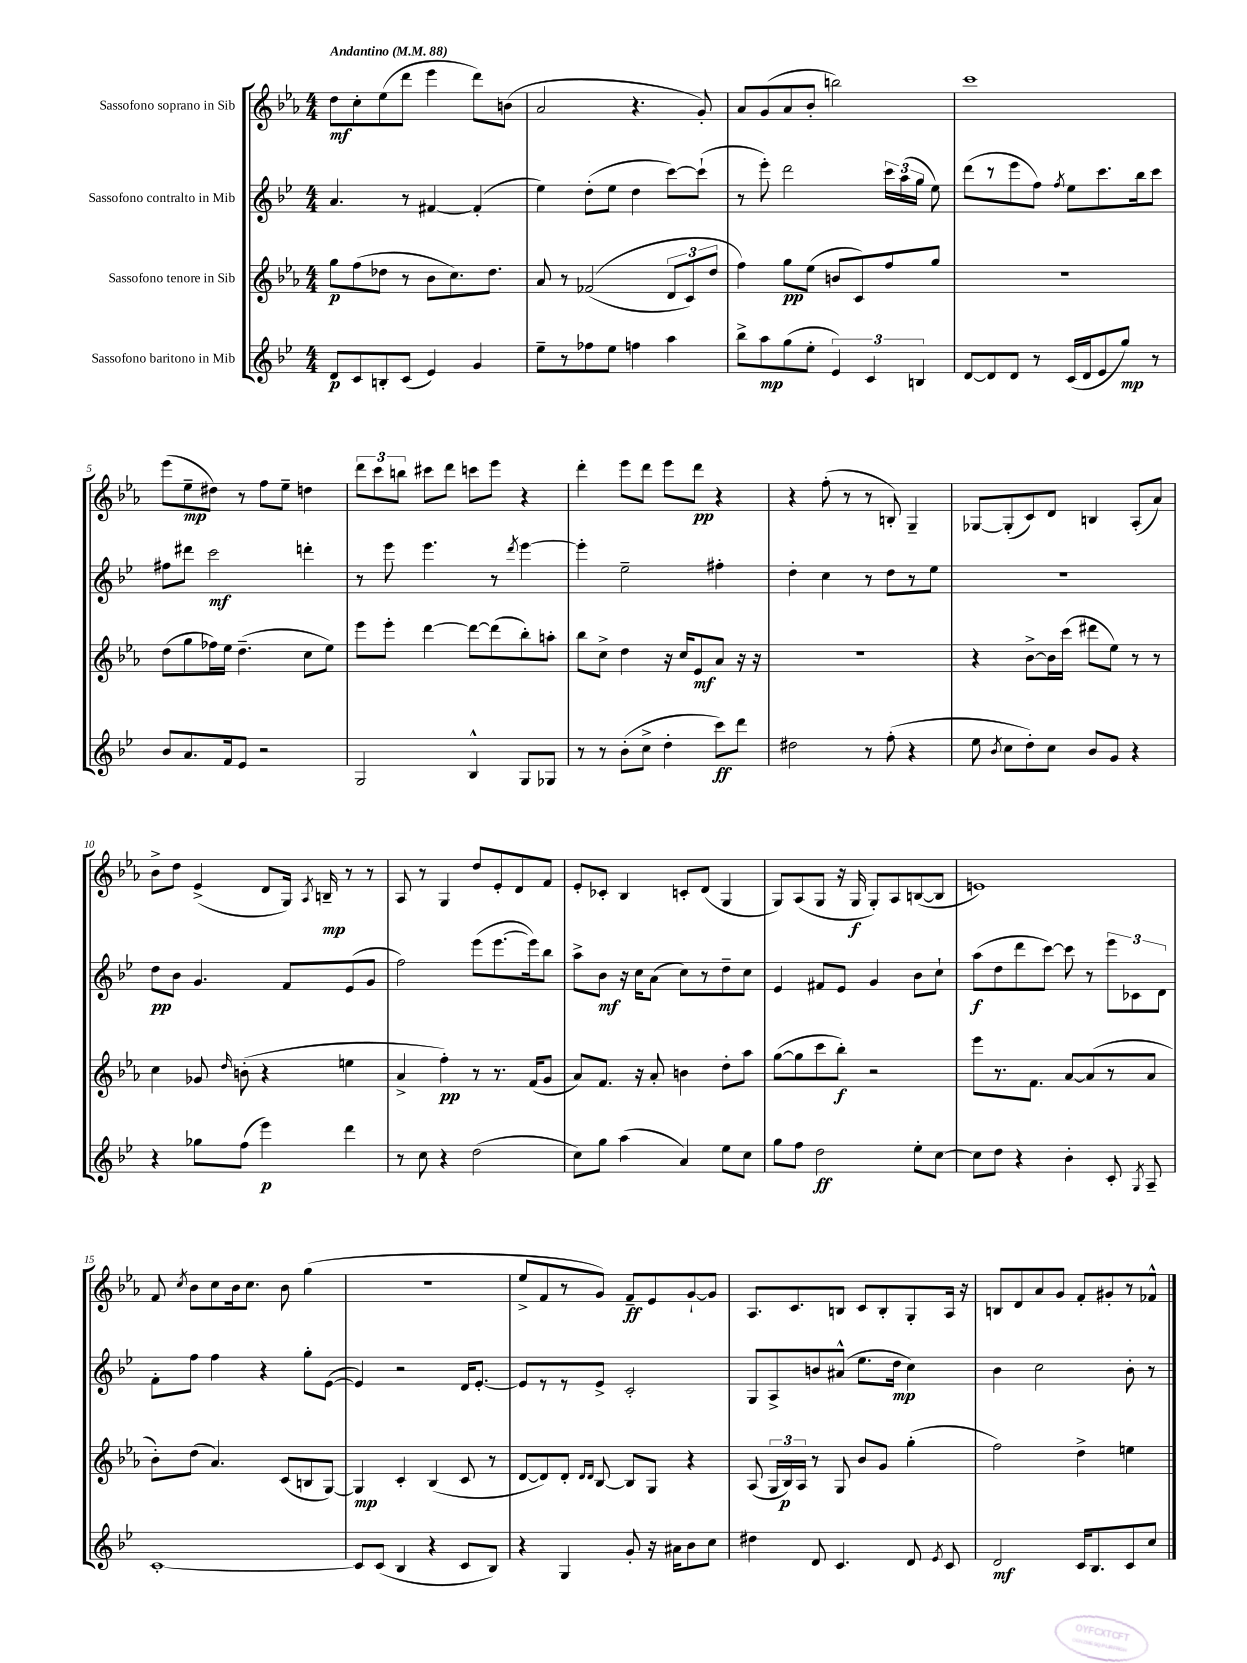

**kern	**kern	**kern	**kern
*staff4	*staff3	*staff2	*staff1
*clefG2	*clefG2	*clefG2	*clefG2
*k[b-e-]	*k[b-e-a-]	*k[b-e-]	*k[b-e-a-]
*M4/4	*M4/4	*M4/4	*M4/4
*MM88	*MM88	*MM88	*MM88
8d	8gg	4.a	8dd
8c	(8ff	.	8cc'
8B'	8dd-	.	(8ee-
(8c	8r	8r	8ddd
4e-)	8b-	[4f#	4eee-
.	8.cc)	.	.
4g	.	(4f#']	8ddd)
.	8.dd-	.	.
.	.	.	(8b
=	=	=	=
8ee-~	8a-	4ee-)	2a-
8r	8r	.	.
8ff-	&((2f-	(8dd'	.
8ee-	.	8ee-	.
4ff	.	4dd	4.r
4aa	12d	[8ccc)	.
.	12c)	.	.
.	.	(8ccc`]	8g')
.	12dd	.	.
=	=	=	=
8bb-^	4ff&)	8r	8a-
8aa	.	8eee-')	(8g
(8gg	8gg	2ddd	8a-
8ee-'	(8ee-	.	8b-'
6e-)	8b	.	2bb)
.	8c)	.	.
6c	.	.	.
.	8ff	24ccc	.
.	.	(24aa	.
6B	.	24gg	.
.	8gg	8ee-)	.
=	=	=	=
[8d	1r	(8ddd	1ccc
8d]	.	8r	.
8d	.	8eee-	.
8r	.	8ff)	.
.	.	8qff	.
(16c	.	8ee-	.
16d	.	.	.
8e-	.	8.ccc	.
8gg)	.	.	.
.	.	16bb-	.
8r	.	8ccc	.
=	=	=	=
8b-	(8dd	8ff#	(8eee-
8.a	8gg	8ddd#	8ee-~
.	16ff-)	2ccc	8dd#)
16f	16ee-	.	.
8e-	(4.dd~	.	8r
2r	.	.	8ff
.	.	.	8ee-~
.	8cc	4ddd'	4dd
.	8ee-)	.	.
=	=	=	=
2G	8eee-	8r	12ddd
.	.	.	12ccc
.	8eee-'	8eee-	.
.	.	.	12bb
.	[4ddd	4.eee-	8ccc#
.	.	.	8ddd
4B-^^	8ddd_	.	8ccc
.	(8ddd]	8r	8eee-
.	.	8qddd	.
8G	8bb-')	[4eee-	4r
8G-	8aa'	.	.
=	=	=	=
8r	8bb-	4eee-']	4ddd'
8r	8cc^	.	.
(8b-'	4dd	2ee-~	8eee-
8cc^	.	.	8ddd
4dd'	16r	.	8eee-
.	16cc	.	.
.	8e-	.	8ddd
8ccc)	8a-	4ff#'	4r
8ddd	16r	.	.
.	16r	.	.
=	=	=	=
2dd#	1r	4dd'	4r
.	.	4cc	(8ff'
.	.	.	8r
8r	.	8r	8r
(8ff'	.	8dd	8B')
4r	.	8r	4G~
.	.	8ee-	.
=	=	=	=
8ee-	4r	1r	[8G-
8qb-	.	.	.
8cc	.	.	(8G-']
8dd')	[8b-^	.	8c)
8cc	16b-]	.	8d
.	(16ccc	.	.
8b-	8ddd#	.	4B
8g	8ee-)	.	.
4r	8r	.	(8A-'
.	8r	.	8a-)
=	=	=	=
4r	4cc	8dd	8b-^
.	.	8b-	8dd
8gg-	8g-	4.g	(4e-^
.	16qqdd	.	.
(8ff	(8b'	.	.
4eee-)	4r	.	8d
.	.	8f	16G)
.	.	.	8qA-
.	.	.	16B~
4ddd	4ee	(8e-	8r
.	.	8g	8r
=	=	=	=
8r	4a-^	2ff)	8A-
8cc	.	.	8r
4r	4ff')	.	4G
(2dd	8r	(8eee-	8dd
.	8.r	[8.eee-	8e-'
.	.	.	8d
.	(16f	16eee-])	.
.	8g	8bb-	8f
=	=	=	=
8cc)	8a-)	8aa^	8e-'
8gg	8.f	8b-	8c-'
(4aa	.	16r	4B-
.	16r	16cc	.
.	8a-'	(8a	.
4a)	4b	8cc)	8c'
.	.	8r	(8d
8ee-	8dd'	8dd~	4G
8cc	8aa-	8cc	.
=	=	=	=
8gg	([8gg	4e-	8G)
8ff	8gg]	.	(8A-
2dd	8ccc	8f#	8G
.	8bb-')	8e-	16r
.	.	.	16G
.	2r	4g	8G')
.	.	.	8A-
8ee-'	.	8b-	([8B
[8cc	.	8cc`	8B]
=	=	=	=
8cc]	8eee-	(8aa	1e)
8dd	8.r	8dd	.
4r	.	8ddd	.
.	8.f	.	.
.	.	[8ccc)	.
4b-'	[8a-	8ccc]	.
.	(8a-]	8r	.
8c'	8r	12eee-	.
.	.	12c-	.
8qG	.	.	.
8A~	8a-	.	.
.	.	12d	.
=	=	=	=
[1c'	8b-')	8f'	8f
.	.	.	8qcc
.	(8dd	8ff	8b-
.	4.a-)	4ff	8cc
.	.	.	16b-
.	.	.	8.cc
.	.	4r	.
.	(8c	.	8b-
.	8B	8gg'	(4gg
.	[8G)	([8e-	.
=	=	=	=
8c]	4G]	4e-])	1r
(8c	.	.	.
4B-	4c'	2r	.
4r	(4B-	.	.
8c	8c	16d	.
.	.	[8.e-'	.
8B-)	8r	.	.
=	=	=	=
4r	[8d	8e-]	8ee-^
.	8d])	8r	8f
4G	8d'	8r	8r
.	16qqd	.	.
.	16qqd	.	.
.	[8B-	8e-^	8g)
8g'	8B-]	2c'	8f~
16r	8G	.	8e-
16a#	.	.	.
8b-	4r	.	[8g`
8cc	.	.	8g]
=	=	=	=
4dd#	(8A-	8G	8.A-
.	24G	8A^	.
.	24B-)	.	.
.	.	.	8.c
.	24A-	.	.
8d	8r	8b	.
4.c	8G	(8a#^^	8B
.	8b-	8.ee-	8c
.	8g	.	8B'
.	.	16dd	.
8d	(4gg'	4cc)	8G'
8qe-	.	.	.
8c	.	.	16A-
.	.	.	16r
=	=	=	=
2d	2ff)	4b-	8B
.	.	.	8d
.	.	2cc	8a-
.	.	.	8g
16c	4dd^	.	8f'
8.B-	.	.	.
.	.	.	8g#'
8c	4ee	8b-'	8r
8cc	.	8r	8f-^^
==	==	==	==
*-	*-	*-	*-
